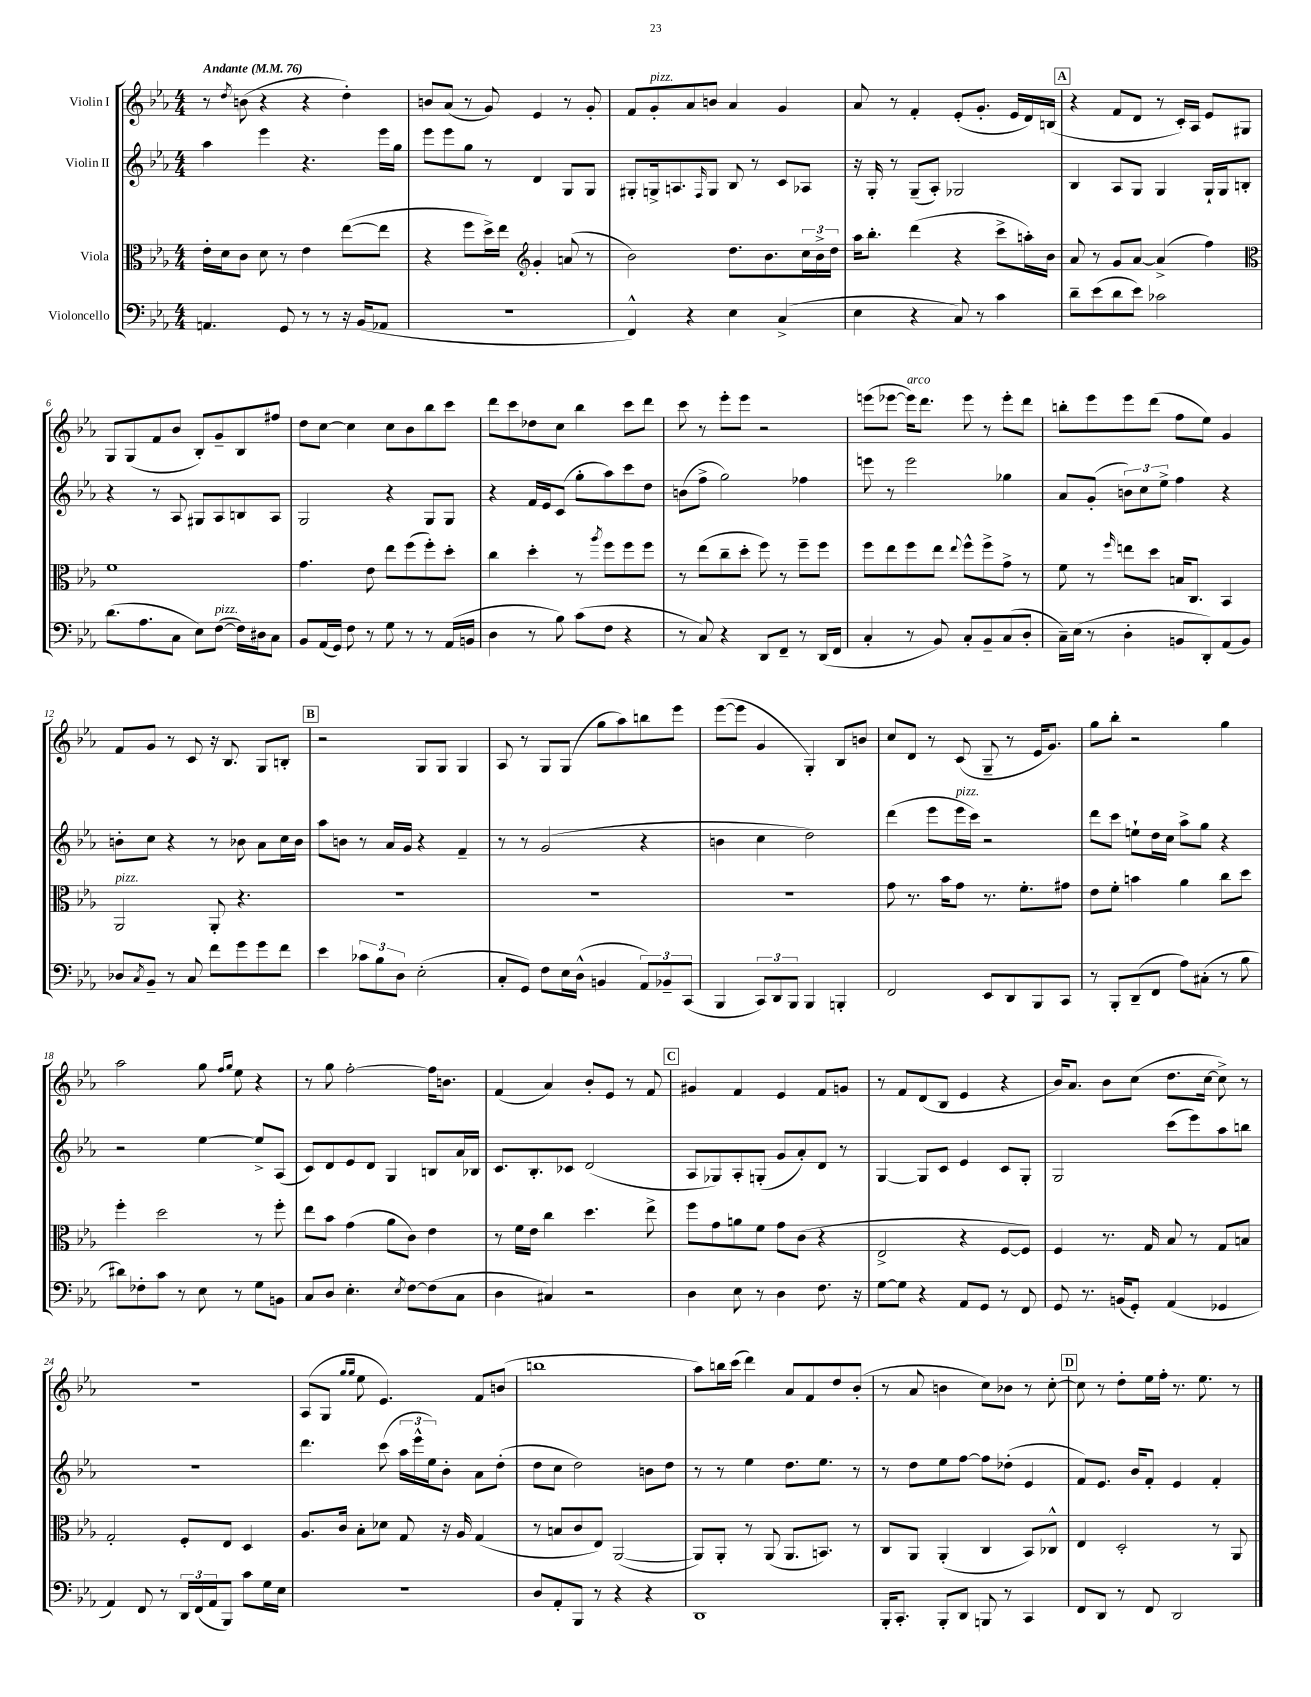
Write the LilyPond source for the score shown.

<<
\new StaffGroup <<
\new Staff = "s0" \with { instrumentName = "Violin I" } {
    \clef treble \key ees \major \numericTimeSignature \time 4/4 \tempo "Andante" 4 = 76
    r8 \acciaccatura { d''8 } b'8( r4 r4 d''4-.) |
    b'8 aes'8( r8 g'8) ees'4 r8 g'8-. |
    f'8 g'8-.^\markup { \italic "pizz." } aes'8 b'8 aes'4 g'4 |
    aes'8 r8 f'4-. ees'8-.( g'8.-. ees'16 d'16) b16( |
    \mark \markup { \box "A" } r4 f'8 d'8 r8 c'16-.) aes16 ees'8 gis8 |
    g8 g8( f'8 bes'8 bes8-.) g'8-- bes8 fis''8 |
    d''8 c''8~ c''4 c''8 bes'8 bes''8 c'''8 |
    d'''8 c'''8 des''8 c''8 bes''4 c'''8 d'''8 |
    c'''8 r8 ees'''8-. ees'''8 r2 |
    e'''8( ees'''8~ ees'''16^\markup { \italic "arco" }) d'''8. ees'''8 r8 ees'''8-. d'''8 |
    b''8-. ees'''8 ees'''8 d'''8( f''8 ees''8) g'4 |
    f'8 g'8 r8 c'8 r16 bes8. g8 b8-. |
    \mark \markup { \box "B" } r2 g8 g8 g4 |
    aes8 r8 g8 g8( g''8 aes''8) b''8 ees'''8 |
    ees'''8~( ees'''8 g'4 g4-.) bes8 b'8 |
    c''8 d'8 r8 c'8( g8-- r8 ees'16 g'8.) |
    g''8 bes''8-. r2 g''4 |
    aes''2 g''8 \grace { f''16 g''16 } ees''8 r4 |
    r8 g''8 f''2~-. f''16 b'8. |
    f'4( aes'4) bes'8-. ees'8 r8 f'8 |
    \mark \markup { \box "C" } gis'4 f'4 ees'4 f'8 g'8 |
    r8 f'8 d'8( bes8 ees'4 r4 |
    bes'16) aes'8. bes'8 c''8( d''8. c''16~ c''8->) r8 |
    R1 |
    aes8( g8 \grace { g''16 g''16 } ees''8 ees'4.) f'8 b'8( |
    b''1 |
    aes''8) b''16 c'''16( d'''4) aes'8 f'8 d''8 bes'8-.( |
    r8 aes'8 b'4 c''8) bes'8 r8 c''8~-. |
    \mark \markup { \box "D" } c''8 r8 d''8-. ees''16 f''16-. r8. ees''8. r8 \bar "|." |
}
\new Staff = "s1" \with { instrumentName = "Violin II" } {
    \clef treble \key ees \major \numericTimeSignature \time 4/4
    aes''4 ees'''4 r4. ees'''16 g''16 |
    ees'''8 ees'''8 g''8 r8 d'4 g8 g8 |
    gis8-. g16-> a8. \grace { f16 } g8 bes8 r8 c'8 aes8 |
    r16 g16-. r8 g8--( aes8-.) ges2 |
    \mark \markup { \box "A" } bes4 aes8 g8 g4 g16-! g16 b8-. |
    r4 r8 aes8 gis8 aes8 b8 aes8 |
    g2 r4 g8 g8 |
    r4 f'16 ees'16 c'8( g''8-. aes''8) c'''8 d''8 |
    b'8( f''8-> g''2) fes''4 |
    e'''8 r8 e'''2 ges''4 |
    aes'8 g'8-.( \tuplet 3/2 { b'8) c''8 ees''8-> } f''4 r4 |
    b'8-. c''8 r4 r8 bes'8 aes'8 c''16 bes'16 |
    \mark \markup { \box "B" } aes''8 b'8 r8 aes'16 g'16 r4 f'4-- |
    r8 r8 g'2( r4 |
    b'4 c''4 d''2) |
    d'''4( ees'''8 ees'''16^\markup { \italic "pizz." } c'''16) r2 |
    d'''8 c'''8 e''8-! d''16 c''16 aes''8-> g''8 r4 |
    r2 ees''4~ ees''8-> aes8( |
    c'8) d'8 ees'8 d'8 g4 b8 aes'16 bes16 |
    c'8. bes8.-. ces'8 d'2( |
    \mark \markup { \box "C" } aes8 ges8) aes8-. g8-.( g'8 aes'8-.) d'8 r8 |
    g4~ g8 c'8 ees'4 c'8 g8-. |
    g2 c'''8( ees'''8) aes''8 b''8 |
    r1 |
    d'''4. c'''8( \tuplet 3/2 { aes''16 ees'''16-^ ees''16) } bes'8-. aes'8 d''8-.( |
    d''8 c''8 d''2) b'8 d''8 |
    r8 r8 ees''4 d''8. ees''8. r8 |
    r8 d''8 ees''8 f''8~ f''8 des''8-.( ees'4 |
    \mark \markup { \box "D" } f'8) ees'8. bes'16 f'8-. ees'4 f'4-. \bar "|." |
}
\new Staff = "s2" \with { instrumentName = "Viola" } {
    \clef alto \key ees \major \numericTimeSignature \time 4/4
    ees'16-. d'16 c'8 d'8 r8 ees'4 ees''8~( ees''8 |
    r4 f''8 d''16->) ees''16 \clef treble g'4-. a'8( r8 |
    bes'2) d''8. bes'8. \tuplet 3/2 { c''16 bes'16-> d''16 } |
    aes''16 bes''8.-. d'''4( r4 c'''8-> a''16-.) bes'16 |
    \mark \markup { \box "A" } aes'8 r8 g'8 aes'8~ aes'4->( f''4) |
    \clef alto f'1 |
    g'4. ees'8 ees''8 f''8( f''8-.) d''8-. |
    c''4 d''4-. r8 \acciaccatura { aes''8 } f''8 f''8 f''8 |
    r8 ees''8( c''8-- d''8-. f''8) r8 f''8-- f''8 |
    f''8 ees''8 f''8 ees''8 \appoggiatura { ees''8 } f''8-^ f''8-> g'8-> r8 |
    f'8 r8 \grace { f''16 } e''8 d''8 b16 c8. bes,4 |
    aes,2^\markup { \italic "pizz." } aes,8-. r4. |
    \mark \markup { \box "B" } R1 |
    R1 |
    R1 |
    g'8 r8. bes'16 g'8 r8. f'8.-. gis'8 |
    ees'8 f'8-. b'4 aes'4 c''8 d''8 |
    f''4-. d''2 r8 f''8-. |
    ees''8 bes'8 g'4( aes'8 c'8) ees'4 |
    r8 f'16 ees'16 c''4 d''4. ees''8-> |
    \mark \markup { \box "C" } f''8 g'8 a'8 f'8 g'8 c'8( r4 |
    ees2-> r4 f8~ f8) |
    f4 r8. g16 bes8 r8 g8 b8 |
    g2-. f8-. ees8 d4 |
    aes8. c'16 bes8-. des'8 g8 r16 aes16 g4( |
    r8 b8 c'8 ees8) aes,2~( |
    aes,8) aes,8-. r8 aes,8( aes,8. b,8.) r8 |
    c8 aes,8 aes,4-.( c4 bes,8) ces8-^ |
    \mark \markup { \box "D" } ees4 d2-. r8 aes,8 \bar "|." |
}
\new Staff = "s3" \with { instrumentName = "Violoncello" } {
    \clef bass \key ees \major \numericTimeSignature \time 4/4
    a,4. g,8 r8 r8 r16 bes,16( aes,8 |
    R1 |
    f,4-^) r4 ees4 c4->( |
    ees4 r4 c8) r8 c'4 |
    \mark \markup { \box "A" } d'8-- ees'8( d'8 ees'8) ces'2 |
    d'8.( aes8. c8 ees8) f8~^\markup { \italic "pizz." }( f16) dis16 c8 |
    bes,8 aes,16( g,16) f8 r8 g8 r8 r8 aes,16( b,16 |
    d4 r8 bes8) c'8( f8 r4 |
    r8 c8) r4 d,8 f,8-- r8 d,16( f,16 |
    c4-. r8 bes,8) c8-. bes,8-- c8( d8-. |
    c16--) ees16( r8 d4-. b,8 d,8-.) aes,8( b,8) |
    des8 \acciaccatura { c8 } bes,8-- r8 c8 f'8 g'8 g'8 f'8 |
    \mark \markup { \box "B" } ees'4 \tuplet 3/2 { ces'8 bes8 d8 } ees2-.( |
    c8-. g,8) f8 ees16 d16-^( b,4 \tuplet 3/2 { aes,8) bes,8-- c,8( } |
    bes,,4 \tuplet 3/2 { c,8) d,8 bes,,8 } bes,,4 b,,4-. |
    f,2 ees,8 d,8 bes,,8 c,8 |
    r8 bes,,8-. d,8--( f,8 aes8) cis8-.( r8 bes8 |
    dis'8) fes8-. c'8 r8 ees8 r8 g8 b,8 |
    c8 d8 ees4.-. \acciaccatura { ees8 } f8~ f8( c8 |
    d4 cis4) r2 |
    \mark \markup { \box "C" } d4 ees8 r8 d4 f8. r16 |
    g8~ g8 r4 aes,8 g,8 r8 f,8 |
    g,8 r8. b,16( g,8-.) aes,4( ges,4 |
    aes,4) f,8 r8 \tuplet 3/2 { d,16 f,16( aes,16 } bes,,8) c'8 g16 ees16 |
    R1 |
    d8 aes,8-. bes,,8 r8 r4 r4 |
    d,1 |
    bes,,16-. c,8.-. bes,,8-. d,8 b,,8 r8 c,4 |
    \mark \markup { \box "D" } f,8 d,8 r8 f,8 d,2 \bar "|." |
}
>>
>>
